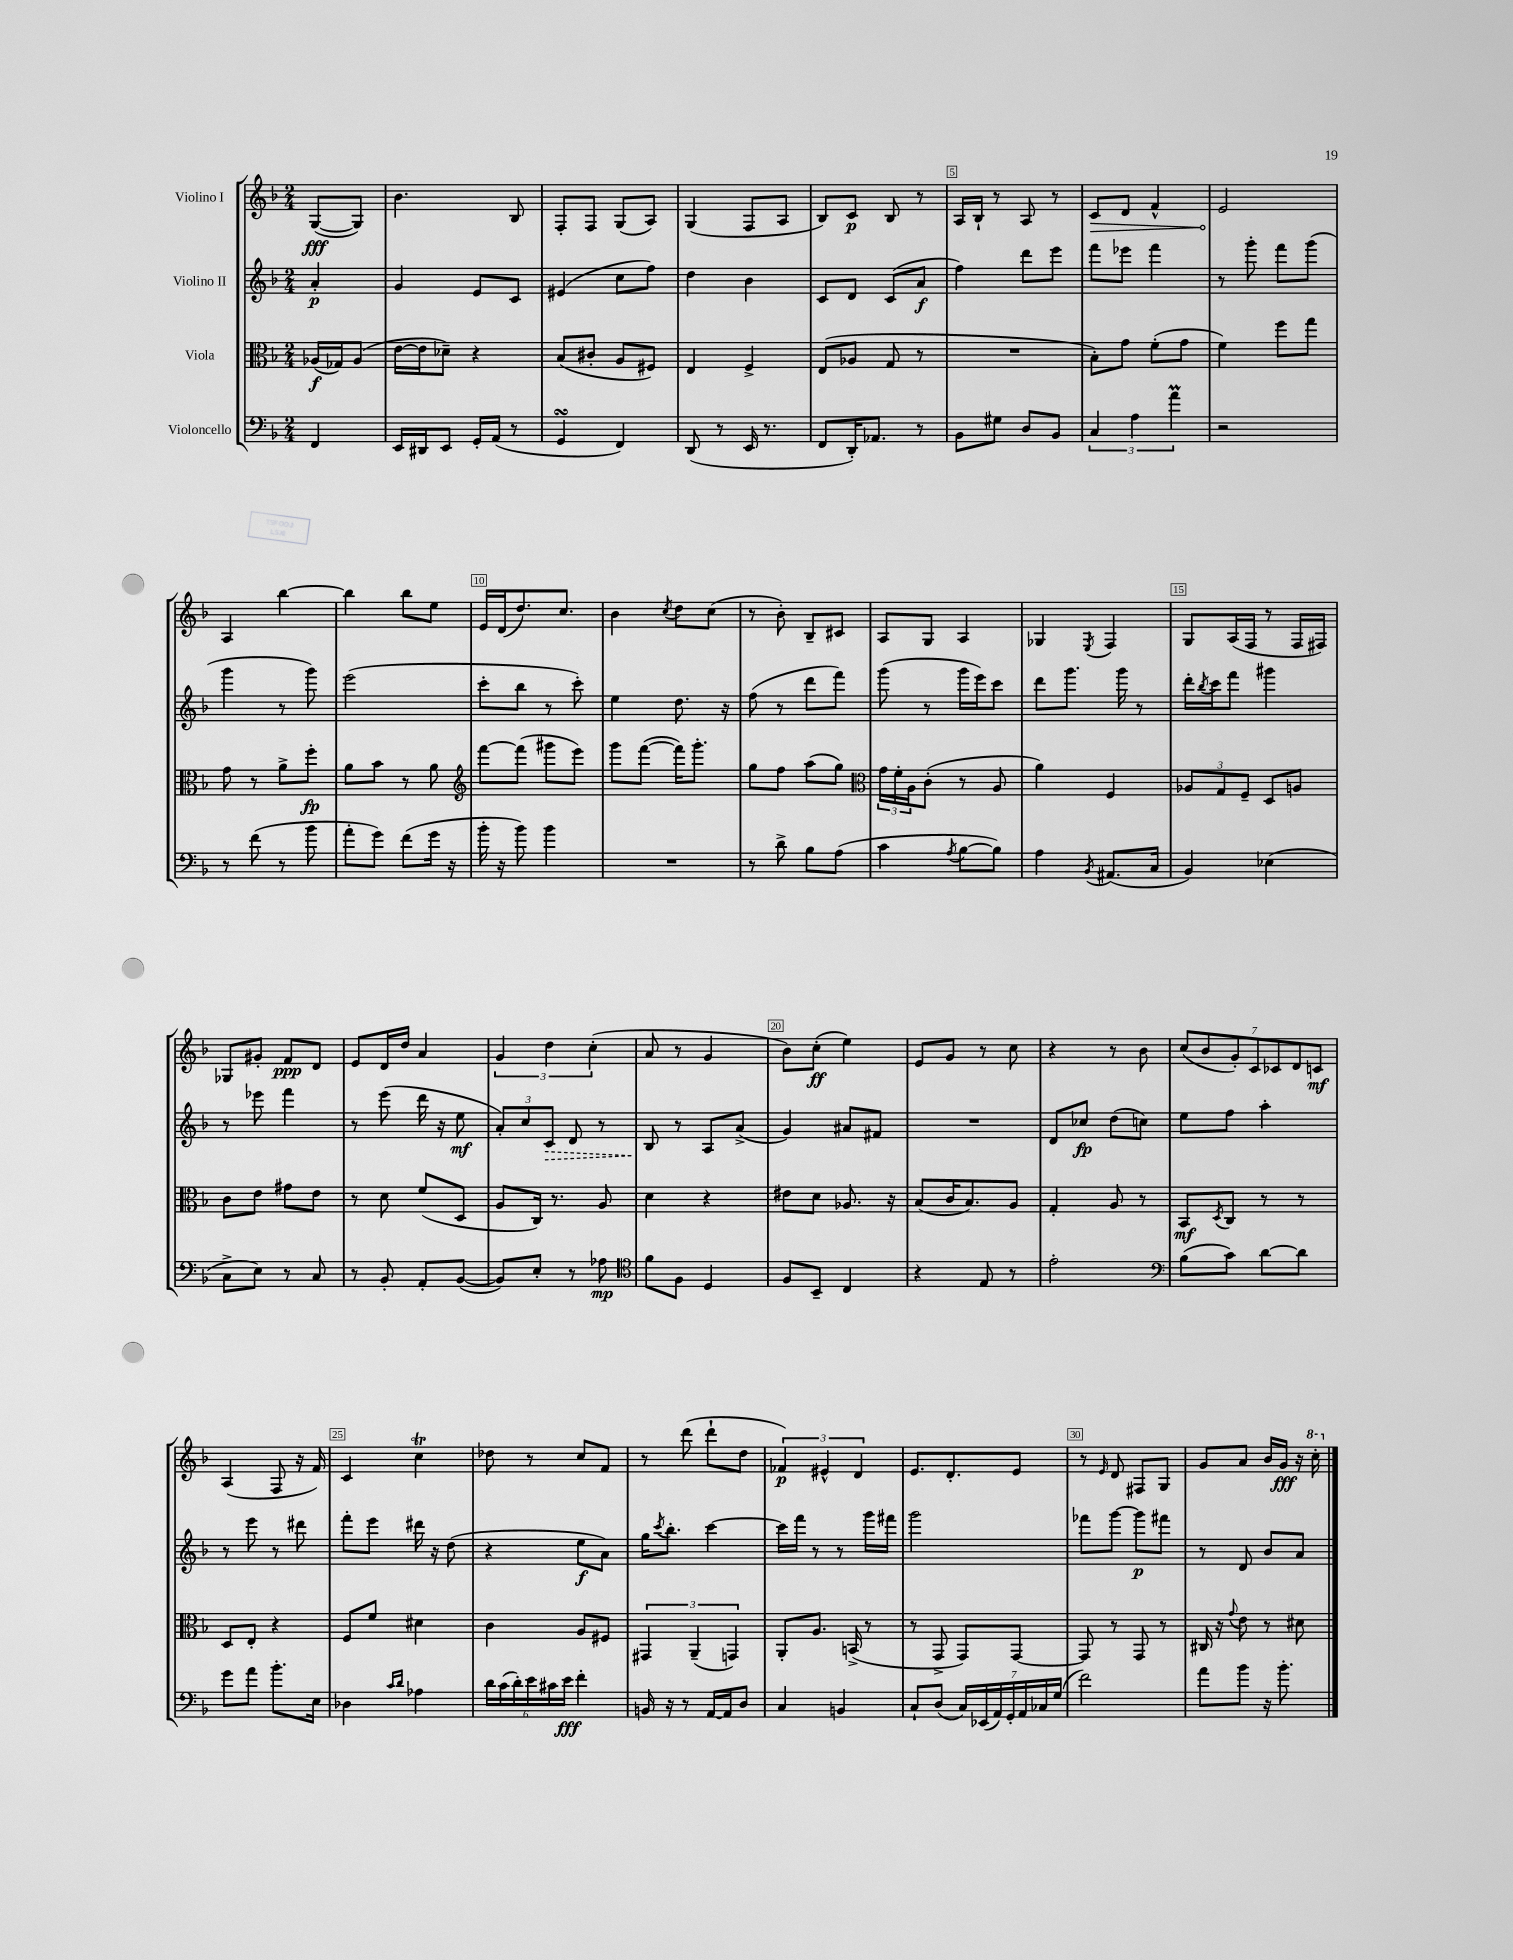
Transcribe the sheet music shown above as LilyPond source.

<<
\new StaffGroup <<
\new Staff = "s0" \with { instrumentName = "Violino I" } {
    \clef treble \key f \major \numericTimeSignature \time 2/4 \partial 4
    g8~\fff( g8) |
    bes'4. bes8 |
    f8-. f8 g8( a8) |
    g4( f8 a8 |
    bes8) c'8\p bes8 r8 |
    a16 bes16-! r8 a8 r8 |
    \once \override Hairpin.circled-tip = ##t c'8\> d'8 f'4-^ |
    e'2\! |
    a4 bes''4~ |
    bes''4 bes''8 e''8 |
    e'16 d'16( d''8.) c''8. |
    bes'4 \acciaccatura { c''8 } d''8 c''8( |
    r8 bes'8-.) bes8-- cis'8 |
    a8 g8 a4 |
    ges4 \acciaccatura { e8 } f4 |
    g8 a16( f16 r8 f16 fis16) |
    ges8 gis'8-. f'8\ppp d'8 |
    e'8 d'16 d''16 a'4 |
    \tuplet 3/2 { g'4 d''4 c''4-.( } |
    a'8 r8 g'4 |
    bes'8) c''8-.\ff( e''4) |
    e'8 g'8 r8 c''8 |
    r4 r8 bes'8 |
    \tuplet 7/4 { c''8( bes'8 g'8-.) c'8 ces'8 d'8 c'8\mf } |
    a4( f8 r16 f'16) |
    c'4 c''4\trill |
    des''8 r8 c''8 f'8 |
    r8 d'''8( d'''8-! d''8 |
    \tuplet 3/2 { fes'4\p) eis'4-^ d'4 } |
    e'8. d'8.-. e'8 |
    r8 \grace { e'16 } d'8 fis8 g8 |
    g'8 a'8 bes'16 g'16\fff r16 \ottava #1 c'''16-. \ottava #0 \bar "|." |
}
\new Staff = "s1" \with { instrumentName = "Violino II" } {
    \clef treble \key f \major \numericTimeSignature \time 2/4 \partial 4
    a'4-.\p |
    g'4 e'8 c'8 |
    eis'4( c''8 f''8) |
    d''4 bes'4 |
    c'8 d'8 c'8( a'8\f |
    f''4) d'''8 e'''8 |
    f'''8 ees'''8 f'''4 |
    r8 g'''8-. f'''8 g'''8( |
    g'''4 r8 g'''8) |
    e'''2( |
    c'''8-. bes''8 r8 c'''8-.) |
    e''4 d''8. r16 |
    f''8( r8 d'''8 f'''8) |
    g'''8( r8 g'''16 e'''16) c'''8 |
    d'''8 g'''8. g'''16 r8 |
    d'''16-. \acciaccatura { bes''8 } c'''16 f'''8 gis'''4 |
    r8 ees'''8 f'''4 |
    r8 e'''8( d'''16 r16 e''8\mf |
    \tuplet 3/2 { a'8-.) c''8 \once \override Hairpin.style = #'dashed-line c'8\> } d'8 r8 |
    bes8\! r8 a8 a'8->( |
    g'4) ais'8 fis'8 |
    R2 |
    d'8 ces''8\fp d''8( c''8) |
    e''8 f''8 a''4-. |
    r8 e'''8 r8 dis'''8 |
    f'''8-. e'''8 dis'''16 r16 d''8( |
    r4 e''8\f a'8) |
    g''16 \acciaccatura { c'''8 } bes''8.-. c'''4~ |
    c'''16 f'''16 r8 r8 g'''16 fis'''16 |
    g'''2 |
    fes'''8 g'''8~ g'''8\p fis'''8 |
    r8 d'8 bes'8 a'8 \bar "|." |
}
\new Staff = "s2" \with { instrumentName = "Viola" } {
    \clef alto \key f \major \numericTimeSignature \time 2/4 \partial 4
    aes16\f( ges16) aes8( |
    e'16~ e'16 des'8--) r4 |
    bes8( cis'8-. a8 fis8) |
    e4 f4-> |
    e8( aes8 g8 r8 |
    R2 |
    bes8-.) g'8 f'8-.( g'8 |
    f'4) f''8 g''8 |
    g'8 r8 a'8-> f''8-.\fp |
    a'8 bes'8 r8 a'8 |
    \clef treble f'''8~ f'''8( gis'''8 e'''8) |
    g'''8 f'''8~( f'''16) g'''8.-. |
    g''8 f''8 a''8( g''8) |
    \clef alto \tuplet 3/2 { g'16 f'16-. a16 } c'8-.( r8 a8 |
    a'4) f4 |
    \tuplet 3/2 { aes8 g8 f8-- } d8 a8 |
    c'8 e'8 gis'8 e'8 |
    r8 d'8 f'8( d8 |
    a8 c16) r8. a8 |
    d'4 r4 |
    eis'8 d'8 aes8. r16 |
    bes8( c'16 bes8.) a8 |
    g4-. a8 r8 |
    bes,8\mf \acciaccatura { d8 } c8 r8 r8 |
    d8 e8-. r4 |
    f8 f'8 dis'4 |
    c'4 a8 fis8 |
    \tuplet 3/2 { gis,4 a,4--( g,4) } |
    a,8-. a8. b,16->( r8 |
    r8 g,8-> g,8) g,8~ |
    g,8 r8 g,8 r8 |
    cis16 r16 \appoggiatura { g'8 } e'8 r8 dis'8 \bar "|." |
}
\new Staff = "s3" \with { instrumentName = "Violoncello" } {
    \clef bass \key f \major \numericTimeSignature \time 2/4 \partial 4
    f,4 |
    e,16 dis,16 e,8 g,16-. a,16( r8 |
    g,4\turn f,4) |
    d,8( r8 e,16 r8. |
    f,8 d,16-.) aes,8. r8 |
    bes,8 gis8 d8 bes,8 |
    \tuplet 3/2 { c4 a4 a'4\prall } |
    r2 |
    r8 f'8( r8 bes'8 |
    a'8-. g'8) f'8( g'16 r16 |
    bes'16-. r16 bes'8) bes'4 |
    R2 |
    r8 d'8-> bes8 a8( |
    c'4 \acciaccatura { a8 } bes8~ bes8) |
    a4 \acciaccatura { bes,8 } ais,8.( c16 |
    bes,4) ees4( |
    c8-> e8) r8 c8 |
    r8 bes,8-. a,8-. bes,8~( |
    bes,8) e8-. r8 aes8\mp |
    \clef tenor f'8 f8 d4 |
    f8 bes,8-- c4 |
    r4 e8 r8 |
    e'2-. |
    \clef bass bes8( c'8) d'8~ d'8 |
    g'8 a'8 bes'8.-. e16 |
    des4 \grace { c'16 d'16 } aes4 |
    \tuplet 6/4 { d'16 c'16( d'16-.) e'16 cis'16 e'16\fff } f'4-. |
    b,16 r16 r8 a,16~ a,16 d8 |
    c4 b,4 |
    c8-! d8( \tuplet 7/4 { c16) ees,16( a,16) g,16-. a,16 ces16 g16( } |
    f'2) |
    a'8 bes'8 r16 bes'8.-. \bar "|." |
}
>>
>>
\layout { \context { \Score \override BarNumber.break-visibility = ##(#f #t #t) barNumberVisibility = #(every-nth-bar-number-visible 5) \override BarNumber.stencil = #(make-stencil-boxer 0.1 0.3 ly:text-interface::print) } }
